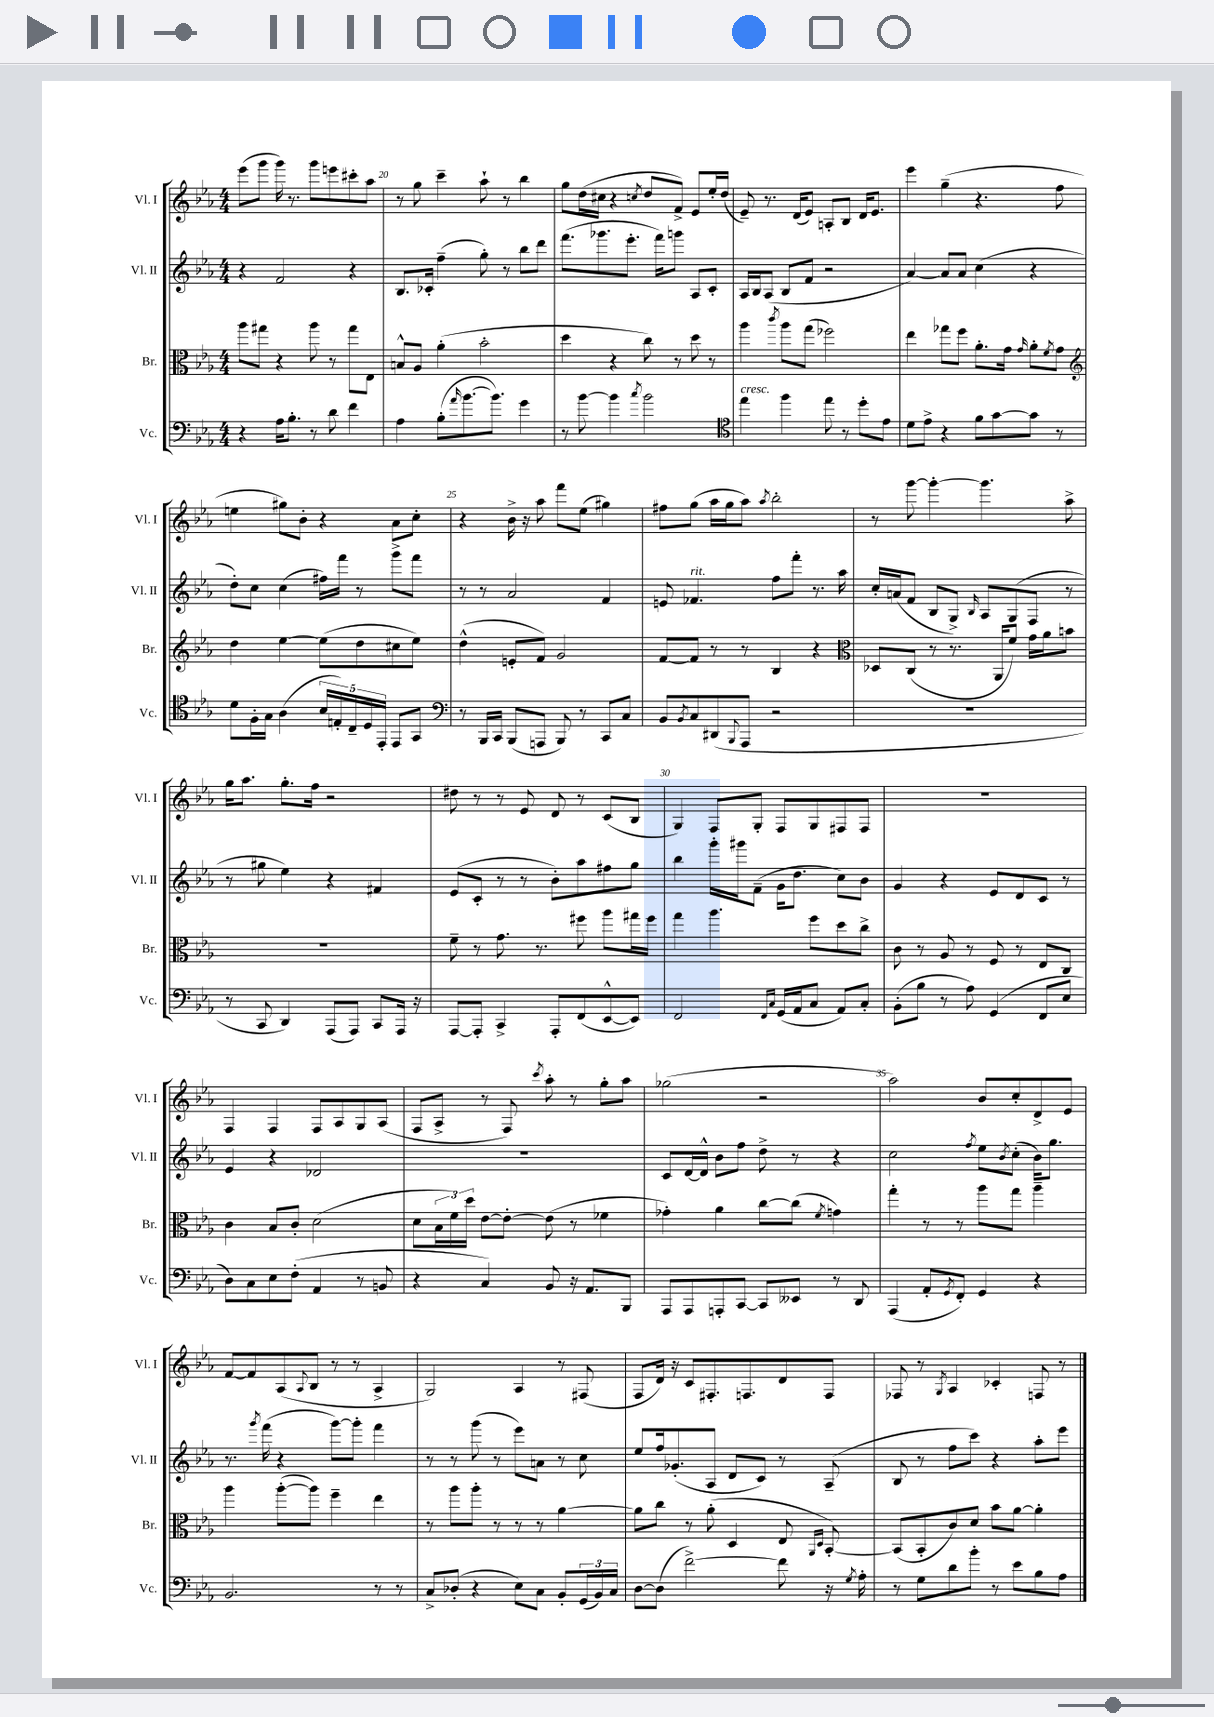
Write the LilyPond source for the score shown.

<<
\new StaffGroup <<
\new Staff = "s0" \with { instrumentName = "Vl. I" shortInstrumentName = "Vl. I" } {
    \clef treble \key ees \major \numericTimeSignature \time 4/4
    ees'''8( g'''8 g'''16) r8. g'''8 e'''8 cis'''8-. aes''8 |
    r8 g''8 c'''4-- aes''8-! r8 bes''4 |
    g''8 d''16( cis''16 r4 \acciaccatura { c''8 } d''8 f'8->) ees'8 ees''16-. d''16( |
    ees'8--) r8. d'16( ees'8) a8-. bes8 d'16 ees'8. |
    ees'''4 g''4--( r4. f''8 |
    e''4 gis''8) bes'8-. r4 aes'8 c''8-. |
    r4 bes'16-> r16 aes''8 f'''8 ees''8( gis''4) |
    fis''8 g''8( aes''16 g''16 aes''8) \acciaccatura { aes''8 } bes''2-. |
    r8 g'''8~ g'''4~-. g'''4. aes''8-> |
    g''16 aes''8. g''8.-. f''16 r2 |
    dis''8 r8 r8 ees'8 d'8 r8 c'8( bes8 |
    g4) f8 g8-. f8 g8 fis8 fis8 |
    R1 |
    f4 f4 f8 aes8 g8 aes8( |
    f8 aes8-> r8 f8) \acciaccatura { c'''8 } aes''8-. r8 g''8-. aes''8 |
    ges''2( r2 |
    aes''2) bes'8 c''8-. d'8-> ees'8 |
    f'8~ f'8 aes8( \appoggiatura { aes8 } bes8 r8 r8 aes4-> |
    g2) aes4 r8 fis8( |
    f8 d'16) r16 c'8 fis8.-. f8. d'8 f8 |
    fes8 r8 \acciaccatura { g8 } aes4 ces'4-. f8 r8 \bar "|." |
}
\new Staff = "s1" \with { instrumentName = "Vl. II" shortInstrumentName = "Vl. II" } {
    \clef treble \key ees \major \numericTimeSignature \time 4/4
    r4 f'2 r4 |
    bes8. ces'16-. f''4--( g''8-.) r8 bes''8 d'''8 |
    f'''8.( ges'''8. ees'''8.-. f'''16) g'''8 aes8 c'8-. |
    aes16 bes16 aes8( bes8 f'8 r2 |
    aes'4~) aes'8 aes'8 c''4( r4 |
    d''8-.) c''8 c''4( fis''16) f'''16 r8 g'''8-> f'''8 |
    r8 r8 aes'2 f'4 |
    e'8 fes'4.^\markup { \italic "rit." } f''8 f'''8-. r8. aes''16 |
    c''16-. a'16( f'8 bes8 g8->) \grace { bes16 } aes8 g8( f8 r8 |
    r8 gis''8 ees''4) r4 fis'4 |
    ees'8( c'8-. r8 r8 bes'8-.) aes''8 fis''8 g''8 |
    bes''4 g'''16-. gis'''16 f'8--( g'16 d''8. c''8) bes'8 |
    g'4 r4 ees'8 d'8 c'8 r8 |
    ees'4 r4 des'2 |
    R1 |
    c'8 d'16~ d'16-^ bes'8 f''8 d''8-> r8 r4 |
    c''2 \acciaccatura { f''8 } ees''8 \acciaccatura { bes'8 } c''8-.( bes'16) g''8. |
    r8. \acciaccatura { g'''8 } f'''16( r4 g'''8~) g'''8-. f'''4 |
    r8 r8 g'''8( r8 ees'''8) a'8 r8 c''8 |
    ees''8 f''16 ges'8.-.( aes8 d'8 c'8) r8 aes8--( |
    bes8 r8 f''8 c'''8) r4 aes''8-. ees'''8 \bar "|." |
}
\new Staff = "s2" \with { instrumentName = "Br." shortInstrumentName = "Br." } {
    \clef alto \key ees \major \numericTimeSignature \time 4/4
    aes''8 gis''8 r4 aes''8 r8 gis''8 ees8 |
    b8-^ aes8 aes'4-.( bes'2-. |
    d''4 r4 c''8) r8 d''8 r8 |
    aes''4 \acciaccatura { c'''8 } aes''8 g''8( fes''2) |
    ees''4 ges''8 f''8 aes'8.-. g'16 \grace { g'16 } aes'8-. \acciaccatura { f'8 } g'8 |
    \clef treble d''4 ees''4~ ees''8( d''8 cis''8 ees''8) |
    d''4-^( e'8-. f'8) g'2 |
    f'8~ f'8 r8 r8 bes4 r4 |
    \clef alto des8 c8( r8 r8. aes,16 f'8) g'16 aes'16 b'8 |
    R1 |
    f'8-- r8 g'8. r8. fis''8 aes''8 gis''16 fis''16 |
    g''4 aes''4. f''8 d''8 c''8-> |
    c'8 r8 aes8 r8 f8 r8 ees8 c8 |
    c'4 bes8 c'8-. d'2( |
    d'8 \tuplet 3/2 { bes16 f'16) d''16 } ees'8~ ees'8~-. ees'8( r8 fes'4 |
    ges'4-.) aes'4 c''8~ c''8( \acciaccatura { f'8 } g'4) |
    g''4-. r8 r8 aes''8 g''8 aes''4-- |
    aes''4 aes''8~-.( aes''8) f''4-- ees''4 |
    r8 aes''8 aes''8-. r8 r8 r8 aes'4~ |
    aes'8 c''8 r8 aes'8-.( d4 ees8 \grace { aes,16 d16 } bes,8~-.) |
    bes,8( bes,8-. c'8) d'8 bes'8 aes'8~ aes'4-. \bar "|." |
}
\new Staff = "s3" \with { instrumentName = "Vc." shortInstrumentName = "Vc." } {
    \clef bass \key ees \major \numericTimeSignature \time 4/4
    r4 aes16 bes8.-. r8 d'8 f'4 |
    aes4 bes8-.( \grace { aes'16 } bes'8.~ bes'8.) g'4 |
    r8 bes'8~ bes'4 \acciaccatura { c''8 } bes'2 |
    \clef tenor ees''4^\markup { \italic "cresc." } f''4 ees''8 r8 d''8-. ees'8 |
    d'8 ees'8-> r4 f'8 g'8~ g'8 r8 |
    d'8 f16-. g16 aes4( \tuplet 5/4 { bes16 e16-.) c16-- d16 ees,16-. } ees,8 g,8 |
    \clef bass r8 bes,,16 c,16 bes,,8( a,,8 bes,,8) r8 c,8 c8 |
    bes,8 \acciaccatura { bes,8 } c8 dis,8( \appoggiatura { bes,,8 } aes,,8 r2 |
    R1 |
    r8 c,8 d,4) aes,,8( aes,,8) c,8 aes,,16 r16 |
    aes,,8~ aes,,8-. c,4-> aes,,8-. f,8( ees,8~-^ ees,8) |
    f,2 \grace { f,16 c16 } g,16( aes,16 c8 aes,8) c8-. |
    bes,8-.( bes8 r8 aes8) g,4( f,8 ees8 |
    d8) c8 ees8 f8-.( aes,4 r8 b,8 |
    r4 c4) bes,8 r16 aes,8. bes,,8 |
    aes,,8 aes,,8 a,,8-. c,8~ c,8 eeses,8 r8 d,8 |
    aes,,4( aes,8-. \acciaccatura { g,8 } f,8-.) g,4 r4 |
    bes,2. r8 r8 |
    c8-> des8-.( r4 ees8) c8 bes,8-. \tuplet 3/2 { g,16( bes,16) c16 } |
    d8~ d8( f'2~->) f'8 r16 \acciaccatura { g8 } aes16-. |
    r8 g8 d'8 bes'8-. r8 ees'8 bes8 aes8 \bar "|." |
}
>>
>>
\layout { \context { \Score currentBarNumber = #19 \override BarNumber.break-visibility = ##(#f #t #t) barNumberVisibility = #(every-nth-bar-number-visible 5) } }
